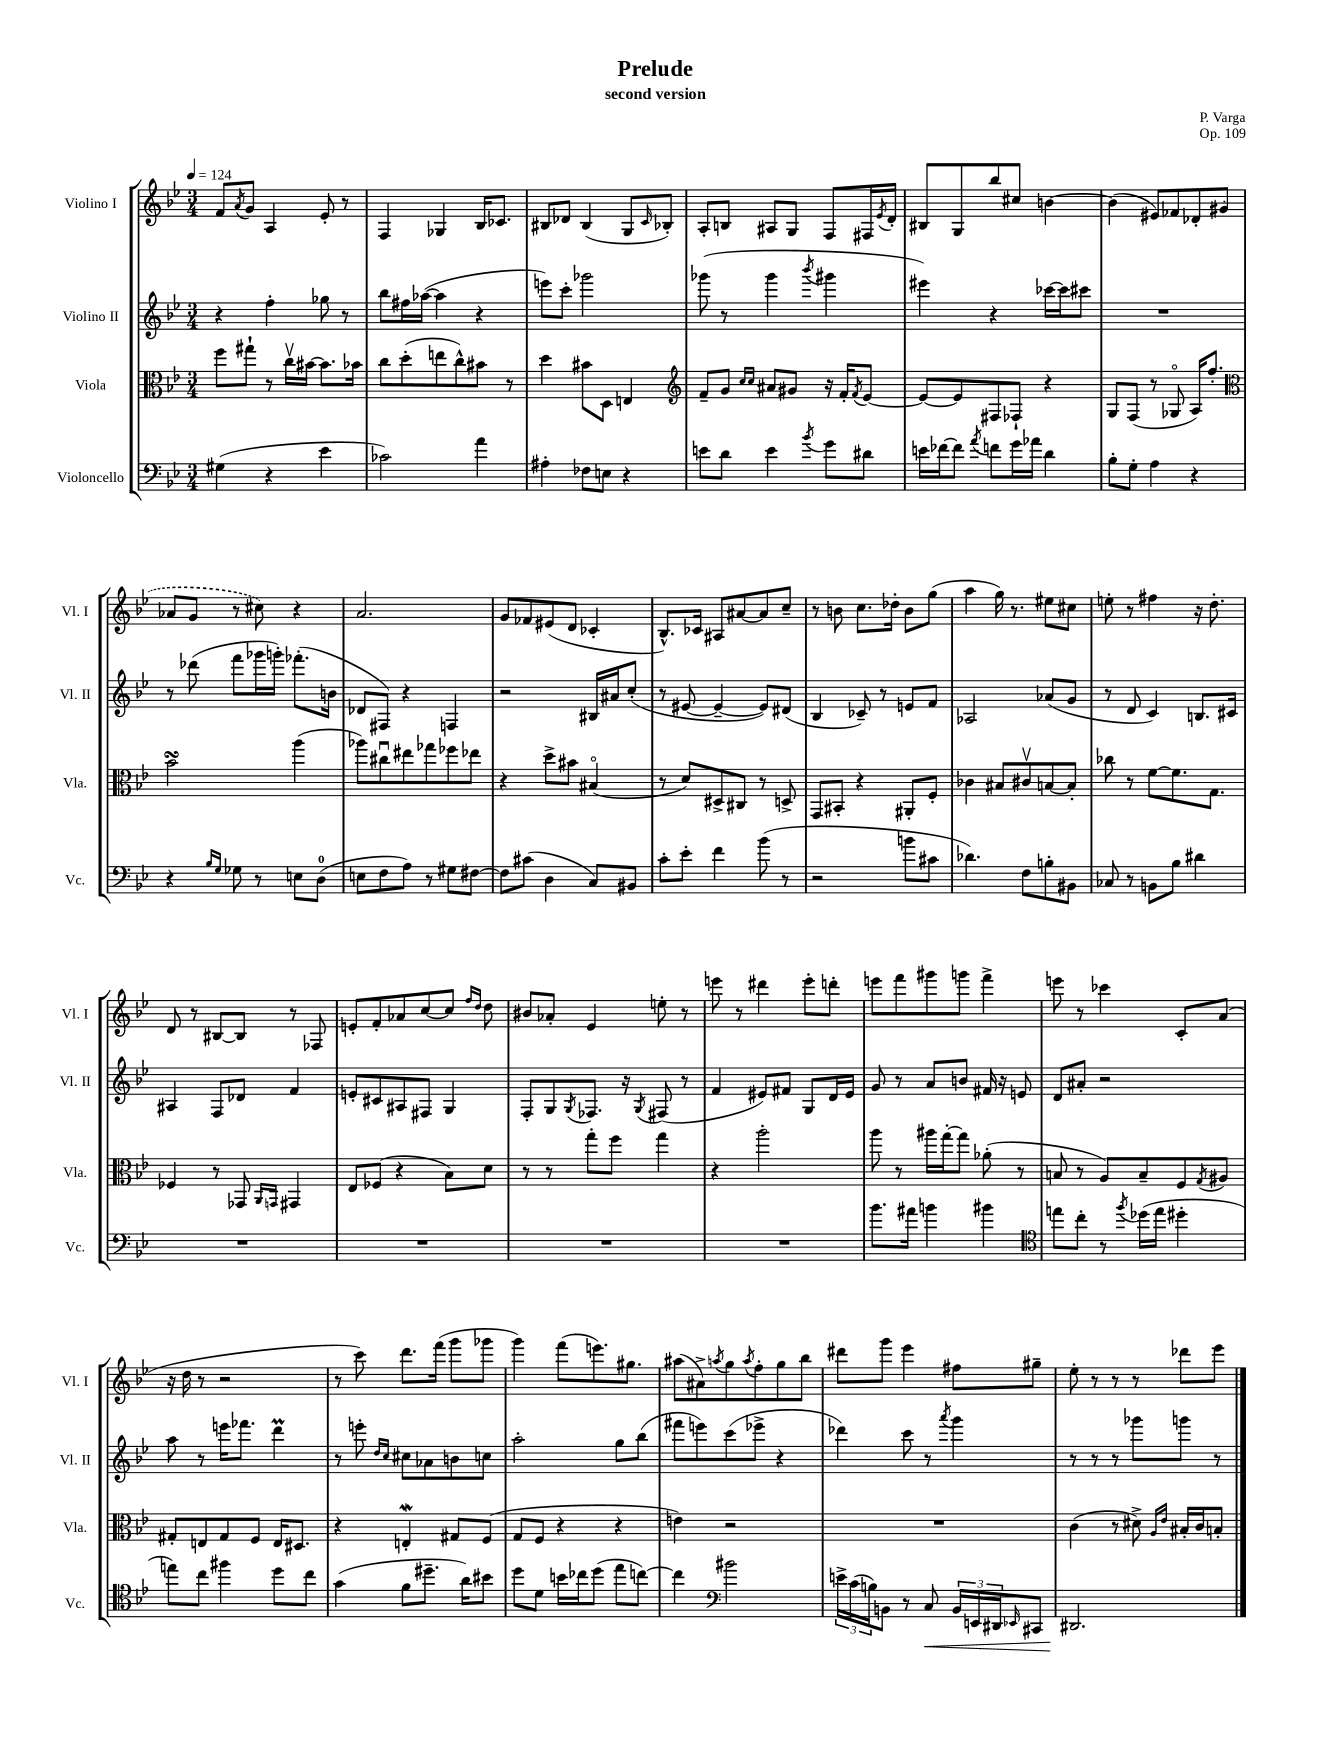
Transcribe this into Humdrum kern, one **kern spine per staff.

**kern	**kern	**kern	**kern
*staff4	*staff3	*staff2	*staff1
*clefF4	*clefC3	*clefG2	*clefG2
*k[b-e-]	*k[b-e-]	*k[b-e-]	*k[b-e-]
*M3/4	*M3/4	*M3/4	*M3/4
*MM124	*MM124	*MM124	*MM124
(4G#	8ff	4r	8f
.	.	.	8qa
.	8gg#`	.	8g
4r	8r	4ff'	4A
.	16ccv	.	.
.	[16b#	.	.
4e-	8.b#]	8gg-	8e-'
.	.	8r	8r
.	16b-	.	.
=	=	=	=
2c-)	8cc	8bb-	4F
.	(8dd'	16ff#	.
.	.	([16aa-	.
.	8ee	4aa-]	4G-
.	8cc^^)	.	.
4a	8b#	4r	16B-
.	.	.	8.c-
.	8r	.	.
=	=	=	=
4A#'	4dd	8eee)	8B#
.	.	8ccc'	8d-
8F-	8b#	2ggg-	(4B#
8E	8D	.	.
4r	4E	.	8G
.	.	.	16qqc
.	.	.	8B-')
=	=	=	=
*	*clefG2	*	*
8e	8f~	(8ggg-	8A'
8d	8g	8r	8B
.	16qqcc	.	.
.	16qqcc	.	.
4e	8a#	4ggg-	8A#
.	8g#	.	8G
8qb-	.	8qbbb-	.
8g	16r	4ggg#	8F
.	16f'	.	.
.	8qf	.	.
8d#	[8e-	.	16F#
.	.	.	8qe-
.	.	.	16d'
=	=	=	=
16e	8e-_	4eee#)	8B#
[16f-	.	.	.
8f-]	8e-]	.	8G
8qa	.	.	.
8f	8F#	4r	8bb-
16g	8F-`	.	8cc#
16a-	.	.	.
4d	4r	[16ccc-	[4b
.	.	16ccc-]	.
.	.	8ccc#	.
=	=	=	=
8B-'	8G	2.r	(4b]
8G'	(8F	.	.
4A	8r	.	8e#)
.	8G-o	.	8f-
4r	16A)	.	8d-'
.	8.ff'	.	.
.	.	.	(8g#
=	=	=	=
*	*clefC3	*	*
4r	2b-	8r	8a-
.	.	(8ddd-	8g
16qqB-	.	.	.
16qqG	.	.	.
8G-	.	8fff	8r
8r	.	16ggg-	8cc#)
.	.	16ggg')	.
8E	(4aa	(8.fff-'	4r
(8D	.	.	.
.	.	16b	.
=	=	=	=
8E	8aa-)	8d-	2.a
8F	8cc#u	8F#)	.
8A)	8ee#	4r	.
8r	8gg-	.	.
8G#	8ff-	4F	.
[8F#	8ee-	.	.
=	=	=	=
8F#]	4r	2r	8g
(8c#	.	.	8f-
4D	8dd^	.	(8e#
.	8b#	.	8d
8C)	(4B#o	16B#	4c-'
.	.	16a#	.
8BB#	.	(8cc'	.
=	=	=	=
8c'	8r	8r	8.B-^^)
8e-'	8d)	[8e#	.
.	.	.	16c-
4f	8D#^	4e#~_	8A#
.	8C#	.	[8a#
(8b-	8r	8e#])	8a#]
8r	8D^	(8d#	8cc~
=	=	=	=
2r	8GG	4B-	8r
.	8BB#'	.	8b
.	4r	8c-~)	8.cc
.	.	8r	.
.	.	.	16dd-'
8b	8AA#'	8e	8b
8c#	8F'	8f	(8gg
=	=	=	=
4.d-)	4c-	2A-	4aa
.	8B#	.	16gg)
.	.	.	8.r
8F	8c#v	.	.
8B'	[8B	(8a-	8ee#
8BB#	8B']	8g	8cc#
=	=	=	=
8C-	8cc-	8r	8ee'
8r	8r	8d	8r
8BB	[8f	4c)	4ff#
8B-	8.f]	.	.
4d#	.	8.B	16r
.	8.G	.	8.dd'
.	.	16c#	.
=	=	=	=
2.r	4F-	4A#	8d
.	.	.	8r
.	8r	8F	[8B#
.	8GG-	8d-	8B#]
.	16qqAA	.	.
.	16qqGG	.	.
.	4GG#	4f	8r
.	.	.	8F-
=	=	=	=
2.r	8E-	8e'	8e'
.	(8F-	8c#	8f'
.	4r	8A#	8a-
.	.	8F#	[8cc
.	8B-)	4G	8cc]
.	.	.	16qqff
.	.	.	16qqdd
.	8d	.	8dd
=	=	=	=
2.r	8r	8F'	8b#
.	8r	8G	8a-'
.	.	8qG	.
.	8gg'	8.F-	4e-
.	8ff	.	.
.	.	16r	.
.	.	8qG	.
.	4gg	(8F#	8ee'
.	.	8r	8r
=	=	=	=
2.r	4r	4f	8eee
.	.	.	8r
.	2aa'	8e#)	4ddd#
.	.	8f#	.
.	.	8G	8eee'
.	.	16d	8ddd'
.	.	16e#	.
=	=	=	=
8.b-	8aa	8g	8eee
.	8r	8r	8fff
16a#	.	.	.
4b	16aa#	8a	8ggg#
.	[16gg'	.	.
.	8gg]	8b	8ggg
4b#	(8a-'	16f#	4fff^
.	.	16r	.
.	8r	8e	.
=	=	=	=
*clefC4	*	*	*
8ee	8B	8d	8eee
8cc'	8r	8a#'	8r
8r	8A)	2r	4ccc-
8qff	.	.	.
(16dd-	8B~	.	.
16ee	.	.	.
4dd#'	8F	.	8c'
.	8qG	.	.
.	8A#	.	(8a
=	=	=	=
8ee)	8G#'	8aa	16r
.	.	.	16dd
8cc	8E	8r	8r
4ff#	8G#	16eee	2r
.	.	8.fff-	.
.	8F	.	.
8dd	16E	4ddd	.
.	8.D#	.	.
8cc	.	.	.
=	=	=	=
(4g	4r	8r	8r
.	.	8eee'	8ccc)
.	.	16qqdd	.
.	.	16qqcc	.
8f	4E'	8cc#	8.ddd
8.dd#~	.	8a-	.
.	.	.	(16fff
.	8G#	8b	8ggg
16a)	.	.	.
8b#	(8F	8cc	8ggg-
=	=	=	=
8dd	8G	2aa'	4ggg)
8d	8F	.	.
16b	4r	.	(8fff
16cc-	.	.	.
(8dd	.	.	8.eee)
8ee-	4r	8gg	.
.	.	.	8.gg#
[8cc)	.	(8bb-	.
=	=	=	=
4cc]	4e)	8fff#	(8aa#
.	.	8eee)	8a#^)
*clefF4	*	*	*
.	.	.	8qaa
2b#	2r	(8ccc	8gg
.	.	.	8qaa
.	.	8eee-^	8ff'
.	.	4r	8gg
.	.	.	8bb-
=	=	=	=
24e^	2.r	4ddd-)	8ddd#
(24c	.	.	.
24B)	.	.	.
8BB	.	.	8ggg
8r	.	8ccc	4eee-
8C	.	8r	.
.	.	8qaaa	.
24BB	.	4ggg	8ff#
24EE	.	.	.
24DD#	.	.	.
16qqEE-	.	.	.
8CC#	.	.	8gg#~
=	=	=	=
2.DD#	(4c	8r	8ee-'
.	.	8r	8r
.	8r	8r	8r
.	8d#^)	8ggg-	8r
.	16qqA	.	.
.	16qqe-	.	.
.	16B#'	8ggg	8ddd-
.	16c	.	.
.	8B'	8r	8eee-
==	==	==	==
*-	*-	*-	*-
